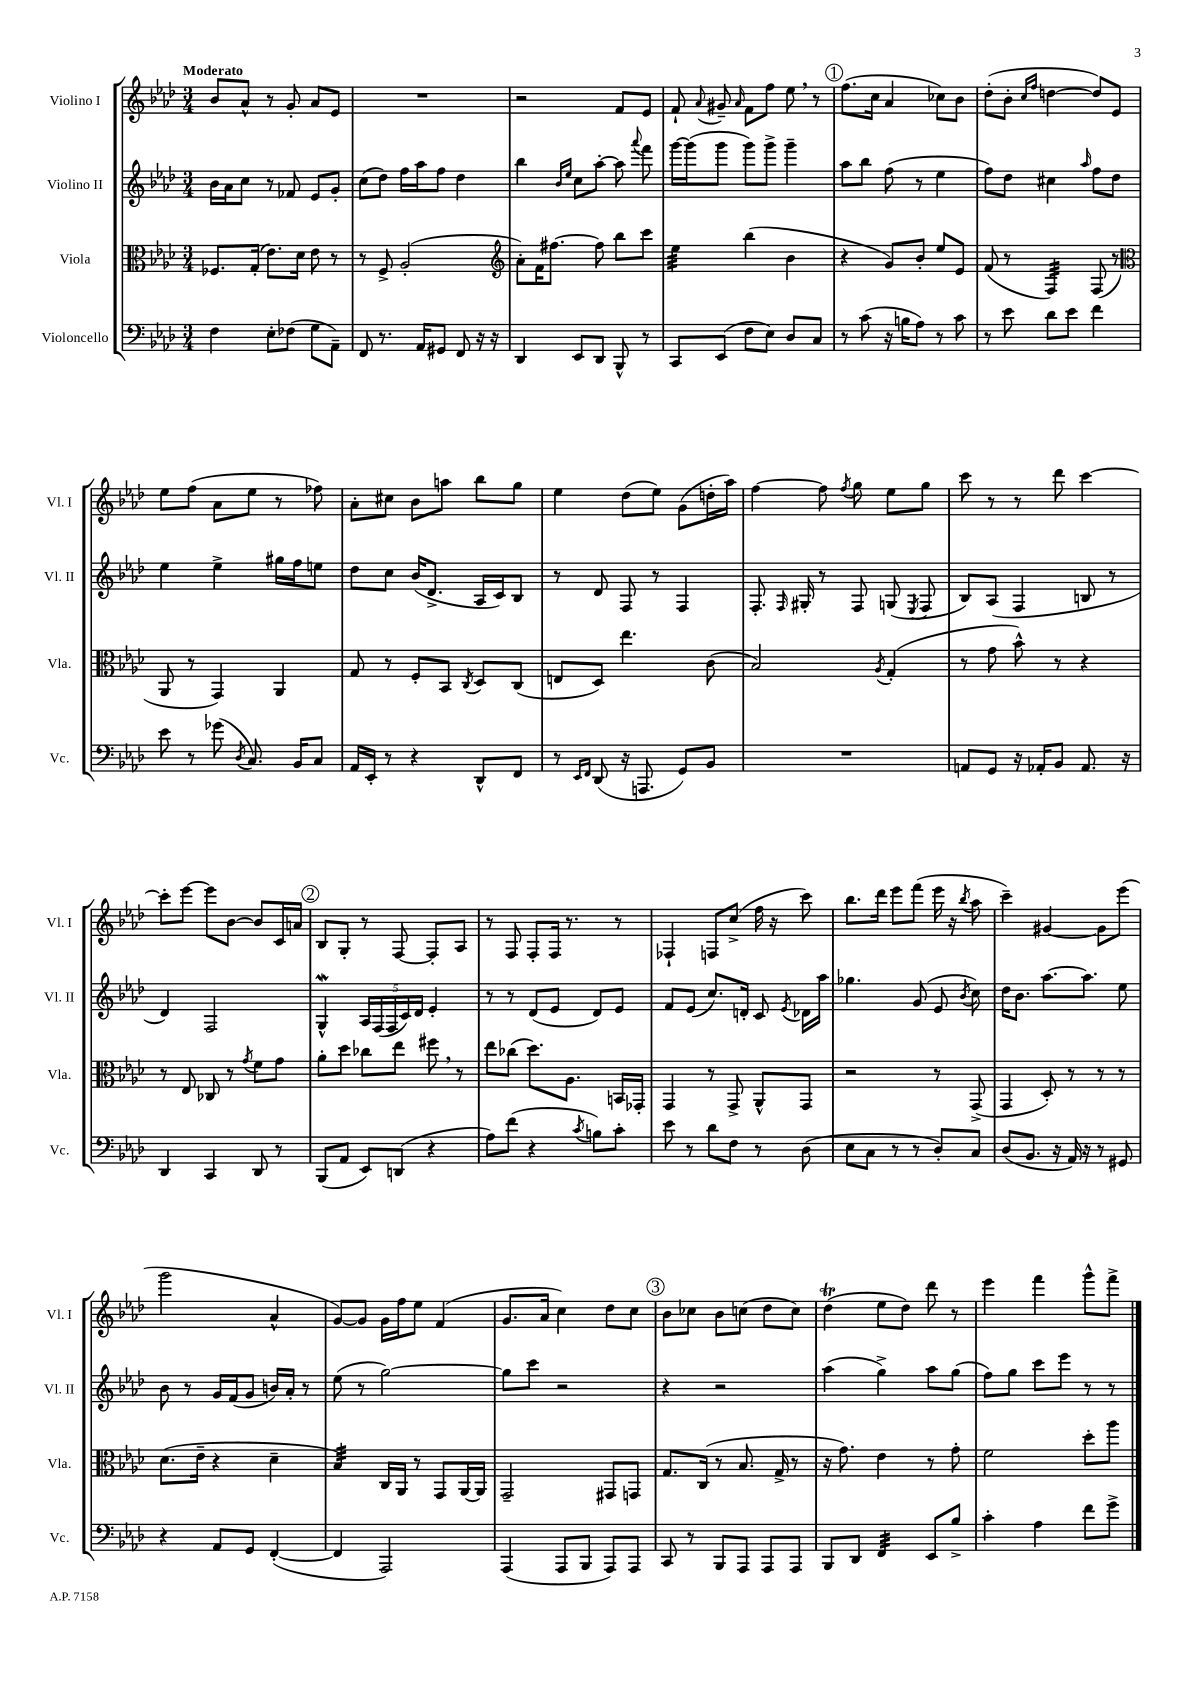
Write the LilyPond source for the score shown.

<<
\new StaffGroup <<
\new Staff = "s0" \with { instrumentName = "Violino I" shortInstrumentName = "Vl. I" } {
    \clef treble \key aes \major \numericTimeSignature \time 3/4 \tempo "Moderato"
    \autoBeamOff bes'8[ aes'8]-^ r8 g'8-. aes'8[ ees'8] |
    R2. |
    r2 f'8[ ees'8] |
    f'8-! \appoggiatura { aes'8 } gis'8-- \grace { aes'16 } f'8[ f''8] ees''8 \breathe r8 |
    \mark \markup { \circle "1" } f''8.[( c''16] aes'4 ces''8[) bes'8] |
    des''8[-.( bes'8]-. \grace { c''16[ f''16] } d''4~ d''8[) ees'8] |
    ees''8[ f''8]( aes'8[ ees''8] r8 fes''8) |
    aes'8[-. cis''8] bes'8[ a''8] bes''8[ g''8] |
    ees''4 des''8[( ees''8]) g'8[( d''16-. aes''16]) |
    f''4~ f''8 \acciaccatura { f''8 } g''8 ees''8[ g''8] |
    c'''8 r8 r8 des'''8 c'''4~ |
    c'''8[-. ees'''8]~ ees'''8[ bes'8]~ bes'8[ c'16 a'16] |
    \mark \markup { \circle "2" } bes8[ g8]-. r8 f8~ f8[-. aes8] |
    r8 f8 f8[-. f16] r8. r8 |
    fes4-! f8[ c''8]->( f''16 r16 c'''8) |
    bes''8.[ des'''16] ees'''8[ f'''8]( ees'''16 r16 \acciaccatura { bes''8 } aes''8 |
    c'''4--) gis'4~ gis'8[ ees'''8]( |
    g'''2 aes'4-^ |
    g'8[~) g'8] g'16[ f''16 ees''8] f'4( |
    g'8.[ aes'16] c''4) des''8[ c''8] |
    \mark \markup { \circle "3" } bes'8[ ces''8] bes'8[ c''8]( des''8[ c''8]) |
    des''4\trill( ees''8[ des''8]) des'''8 r8 |
    ees'''4 f'''4 g'''8[-^ f'''8]-> \bar "|." |
}
\new Staff = "s1" \with { instrumentName = "Violino II" shortInstrumentName = "Vl. II" } {
    \clef treble \key aes \major \numericTimeSignature \time 3/4
    \autoBeamOff bes'16[ aes'16 c''8] r8 fes'8 ees'8[ g'8]-. |
    c''8[( des''8]) f''16[ aes''16 f''8] des''4 |
    bes''4 \grace { bes'16[ ees''16] } c''8[ aes''8]~-. aes''8 \appoggiatura { aes'''8 } f'''8 |
    g'''16[~ g'''16( g'''8] g'''8[) g'''8]-> g'''4-- |
    \mark \markup { \circle "1" } aes''8[ bes''8] f''8( r8 ees''4 |
    f''8[) des''8] cis''4 \grace { aes''16 } f''8[ des''8] |
    ees''4 ees''4-> gis''16[ f''16 e''8] |
    des''8[ c''8] bes'16[( des'8.]-> aes16[ c'16) bes8] |
    r8 des'8 f8 r8 f4 |
    f8.-. \grace { f16 } gis16-. r8 f8 g8( \acciaccatura { ees8 } f8 |
    bes8[) aes8]( f4 b8 r8 |
    des'4) f2 |
    \mark \markup { \circle "2" } g4-^\mordent \tuplet 5/4 { aes16[ f16( f16 c'16) des'16] } ees'4-. |
    r8 r8 des'8[( ees'8] des'8[) ees'8] |
    f'8[ ees'8]( c''8.[) d'16]-. c'8 \acciaccatura { ees'8 } des'16[ aes''16] |
    ges''4. g'8( ees'8 \acciaccatura { bes'8 } c''8) |
    des''16[ bes'8.] aes''8.[~ aes''8.] ees''8 |
    bes'8 r8 g'16[ f'16( g'8] b'16[) aes'16]-. r8 |
    ees''8( r8 g''2~) |
    g''8[ c'''8] r2 |
    \mark \markup { \circle "3" } r4 r2 |
    aes''4( g''4->) aes''8[ g''8]( |
    f''8[) g''8] c'''8[ ees'''8] r8 r8 \bar "|." |
}
\new Staff = "s2" \with { instrumentName = "Viola" shortInstrumentName = "Vla." } {
    \clef alto \key aes \major \numericTimeSignature \time 3/4
    \autoBeamOff fes8.[ g16]-.( ees'8.[) des'16] ees'8 r8 |
    r8 f8-> aes2-.( |
    \clef treble aes'8[-.) f'16 fis''8.]~ fis''8 bes''8[ c'''8] |
    ees''4:32 bes''4( bes'4 |
    \mark \markup { \circle "1" } r4 g'8[) bes'8]-. ees''8[ ees'8] |
    f'8( r8 f4:32) f8( r8 |
    \clef alto aes,8 r8 g,4) aes,4 |
    g8 r8 f8[-. bes,8] \acciaccatura { c8 } des8[ c8]( |
    e8[ des8]) ees''4. c'8( |
    bes2) \acciaccatura { aes8 } g4-.( |
    r8 g'8 bes'8-^) r8 r4 |
    r8 ees8 ces8 r8 \acciaccatura { g'8 } f'8[ g'8] |
    \mark \markup { \circle "2" } aes'8[-. des''8] ces''8[ ees''8] fis''8 \breathe r8 |
    ees''8[ ces''8]( des''8.[) aes8.] b,16[ ges,16]-. |
    g,4 r8 g,8-> aes,8[-^ g,8] |
    r2 r8 g,8->( |
    g,4 des8-.) r8 r8 r8 |
    des'8.[( ees'16]-- r4 des'4-- |
    bes4:32) c16[ aes,16] r8 g,8[ aes,16~ aes,16] |
    g,2-- gis,8[ g,8] |
    \mark \markup { \circle "3" } g8.[ c16]( r8 bes8. g16-> r8 |
    r16 g'8.) ees'4 r8 g'8-. |
    f'2 des''8[-. aes''8] \bar "|." |
}
\new Staff = "s3" \with { instrumentName = "Violoncello" shortInstrumentName = "Vc." } {
    \clef bass \key aes \major \numericTimeSignature \time 3/4
    \autoBeamOff f4 ees8[-. fes8]( g8[ aes,8]--) |
    f,8 r8. aes,16[ gis,8] f,8 r16 r16 |
    des,4 ees,8[ des,8] bes,,8-^ r8 |
    c,8[ ees,8]( f8[ ees8]) des8[ c8] |
    \mark \markup { \circle "1" } r8 c'8( r16 b16[ aes8]) r8 c'8 |
    r8 ees'8 des'8[ ees'8] f'4 |
    ees'8 r8 ges'8( \acciaccatura { des8 } c8.) bes,16[ c8] |
    aes,16[ ees,16]-. r8 r4 des,8[-^ f,8] |
    r8 \grace { ees,16[ f,16] } des,8( r16 a,,8. g,8[) bes,8] |
    R2. |
    a,8[ g,8] r16 aes,16[-. bes,8] aes,8. r16 |
    des,4 c,4 des,8 r8 |
    \mark \markup { \circle "2" } bes,,8[( aes,8] ees,8[) d,8]( r4 |
    aes8[) f'8]( r4 \acciaccatura { c'8 } b8[) c'8]-. |
    ees'8 r8 des'8[ f8] r8 des8( |
    ees8[ c8] r8 r8 des8[-.) c8] |
    des8[( bes,8.] r16 aes,16) r16 r8 gis,8 |
    r4 aes,8[ g,8] f,4~-.( |
    f,4 aes,,2) |
    aes,,4( aes,,8[ bes,,8] aes,,8[) aes,,8] |
    \mark \markup { \circle "3" } c,8 r8 bes,,8[ aes,,8] aes,,8[ aes,,8] |
    bes,,8[ des,8] f,4:32 ees,8[ bes8]-> |
    c'4-. aes4 f'8[ g'8]-> \bar "|." |
}
>>
>>
\layout { \context { \Score \remove "Bar_number_engraver" } }
